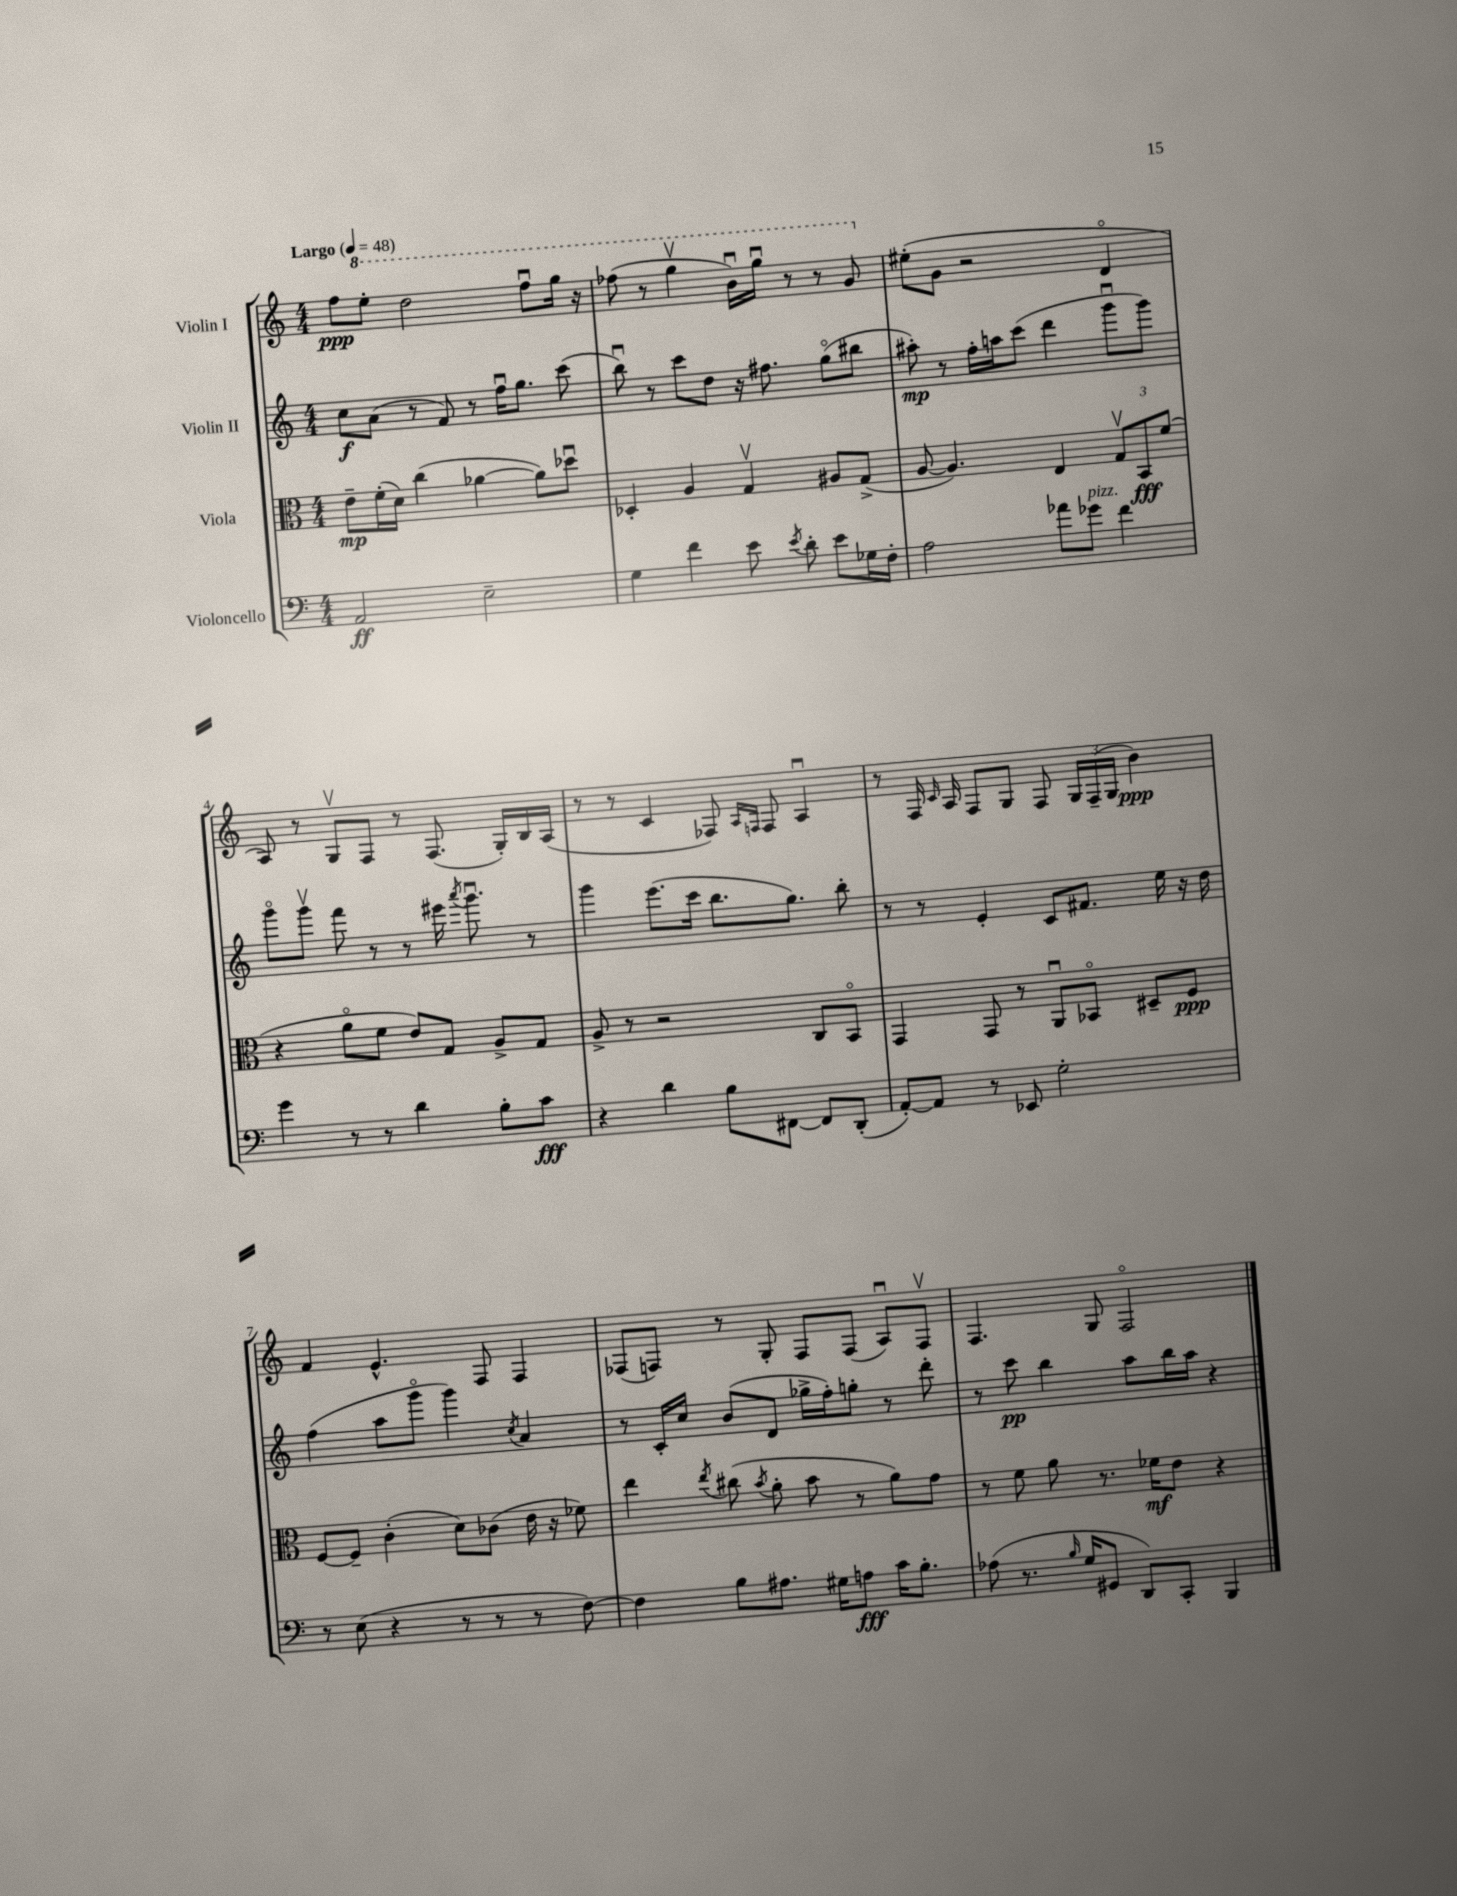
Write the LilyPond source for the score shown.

<<
\new StaffGroup <<
\new Staff = "s0" \with { instrumentName = "Violin I" } {
    \clef treble \key c \major \numericTimeSignature \time 4/4 \tempo "Largo" 4 = 48
    \autoBeamOff f''8[\ppp \ottava #1 e'''8]-. d'''2 f'''8[\downbow g'''16] r16 |
    fes'''8( r8 g'''4\upbow b''16[\downbow) g'''16]\downbow r8 r8 g''8 \ottava #0 |
    eis''8[-.( g'8] r2 d'4\flageolet |
    a8) r8 g8[\upbow f8] r8 f8.( g16[-.) b16 a16]( |
    r8 r8 c'4 fes8) \grace { a16[ f16] } f8 a4\downbow |
    r8 f16 \grace { c'16 } a16 f8[ g8] f8 \tuplet 3/2 { g16[ f16--( g16] } b'4\ppp) |
    f'4 e'4.-^ f8 f4 |
    fes8[( f8]) r8 g8-. f8[ f8]( a8[\downbow) f8]\upbow |
    f4. g8 f2\flageolet \bar "|." |
}
\new Staff = "s1" \with { instrumentName = "Violin II" } {
    \clef treble \key c \major \numericTimeSignature \time 4/4
    \autoBeamOff c''8[\f a'8]( r8 f'8) r8 f''16[\downbow g''8.] c'''8( |
    b''8\downbow) r8 c'''8[ d''8] r16 fis''8. g''8[\flageolet( bis''8] |
    ais''8-.\mp) r8 f''16[-. a''16 c'''8]( d'''4 g'''8[\downbow g'''8]) |
    g'''8[\flageolet g'''8]\upbow f'''8 r8 r8 eis'''16 \acciaccatura { a'''8 } g'''8.\downbow r8 |
    g'''4 e'''8.[( c'''16] b''8.[ g''8.]) b''8-. |
    r8 r8 e'4-. c'8[ fis'8.] e''16 r16 d''16 |
    f''4( a''8[ g'''8]\flageolet g'''4) \acciaccatura { c''8 } a'4 |
    r8 c'16[-. c''16] b'8[( d'8] ges''16[-> f''16-.) g''8]-. r8 d'''8-. |
    r8 c'''8\pp b''4 a''8[ b''16 a''16] r4 \bar "|." |
}
\new Staff = "s2" \with { instrumentName = "Viola" } {
    \clef alto \key c \major \numericTimeSignature \time 4/4
    \autoBeamOff e'8[--\mp f'16-.( d'16]) c''4( aes'4~ aes'8[) des''8]\downbow |
    des4-. a4 g4\upbow ais8[ g8]->( |
    a8~ a4.) e4 \tuplet 3/2 { g8[\upbow b,8\fff f'8]( } |
    r4 a'8[\flageolet f'8] e'8[) g8] a8[-> g8] |
    a8-> r8 r2 c8[ b,8]\flageolet |
    g,4 g,8 r8 a,8[\downbow bes,8]\flageolet dis8[-- f8]\ppp |
    f8[~ f8]-- c'4-.( d'8[) ces'8]( e'16 r16 fes'8) |
    e''4 \acciaccatura { e''8 } cis''8( \acciaccatura { b'8 } a'8-. b'8 r8 a'8[) g'8] |
    r8 f'8 a'8 r8. fes'16[\mf e'8] r4 \bar "|." |
}
\new Staff = "s3" \with { instrumentName = "Violoncello" } {
    \clef bass \key c \major \numericTimeSignature \time 4/4
    \autoBeamOff a,2\ff e2-- |
    g4 f'4 e'8 \acciaccatura { e'8 } d'8-. e'8[ ges16 f16]-. |
    a2 aes'8[ ges'8]^\markup { \italic "pizz." } f'4 |
    g'4 r8 r8 d'4 b8[-. c'8]\fff |
    r4 d'4 b8[ fis,8]~ fis,8[ d,8]-.( |
    a,8[~-.) a,8] r8 ees,8 g2-. |
    r8 e8( r4 r8 r8 r8 f8~) |
    f4 b8[ ais8.] gis16[ a8]\fff c'16[ b8.]-. |
    aes8( r8. \grace { b16 } g16[ gis,8] d,8[) c,8]-. b,,4 \bar "|." |
}
>>
>>
